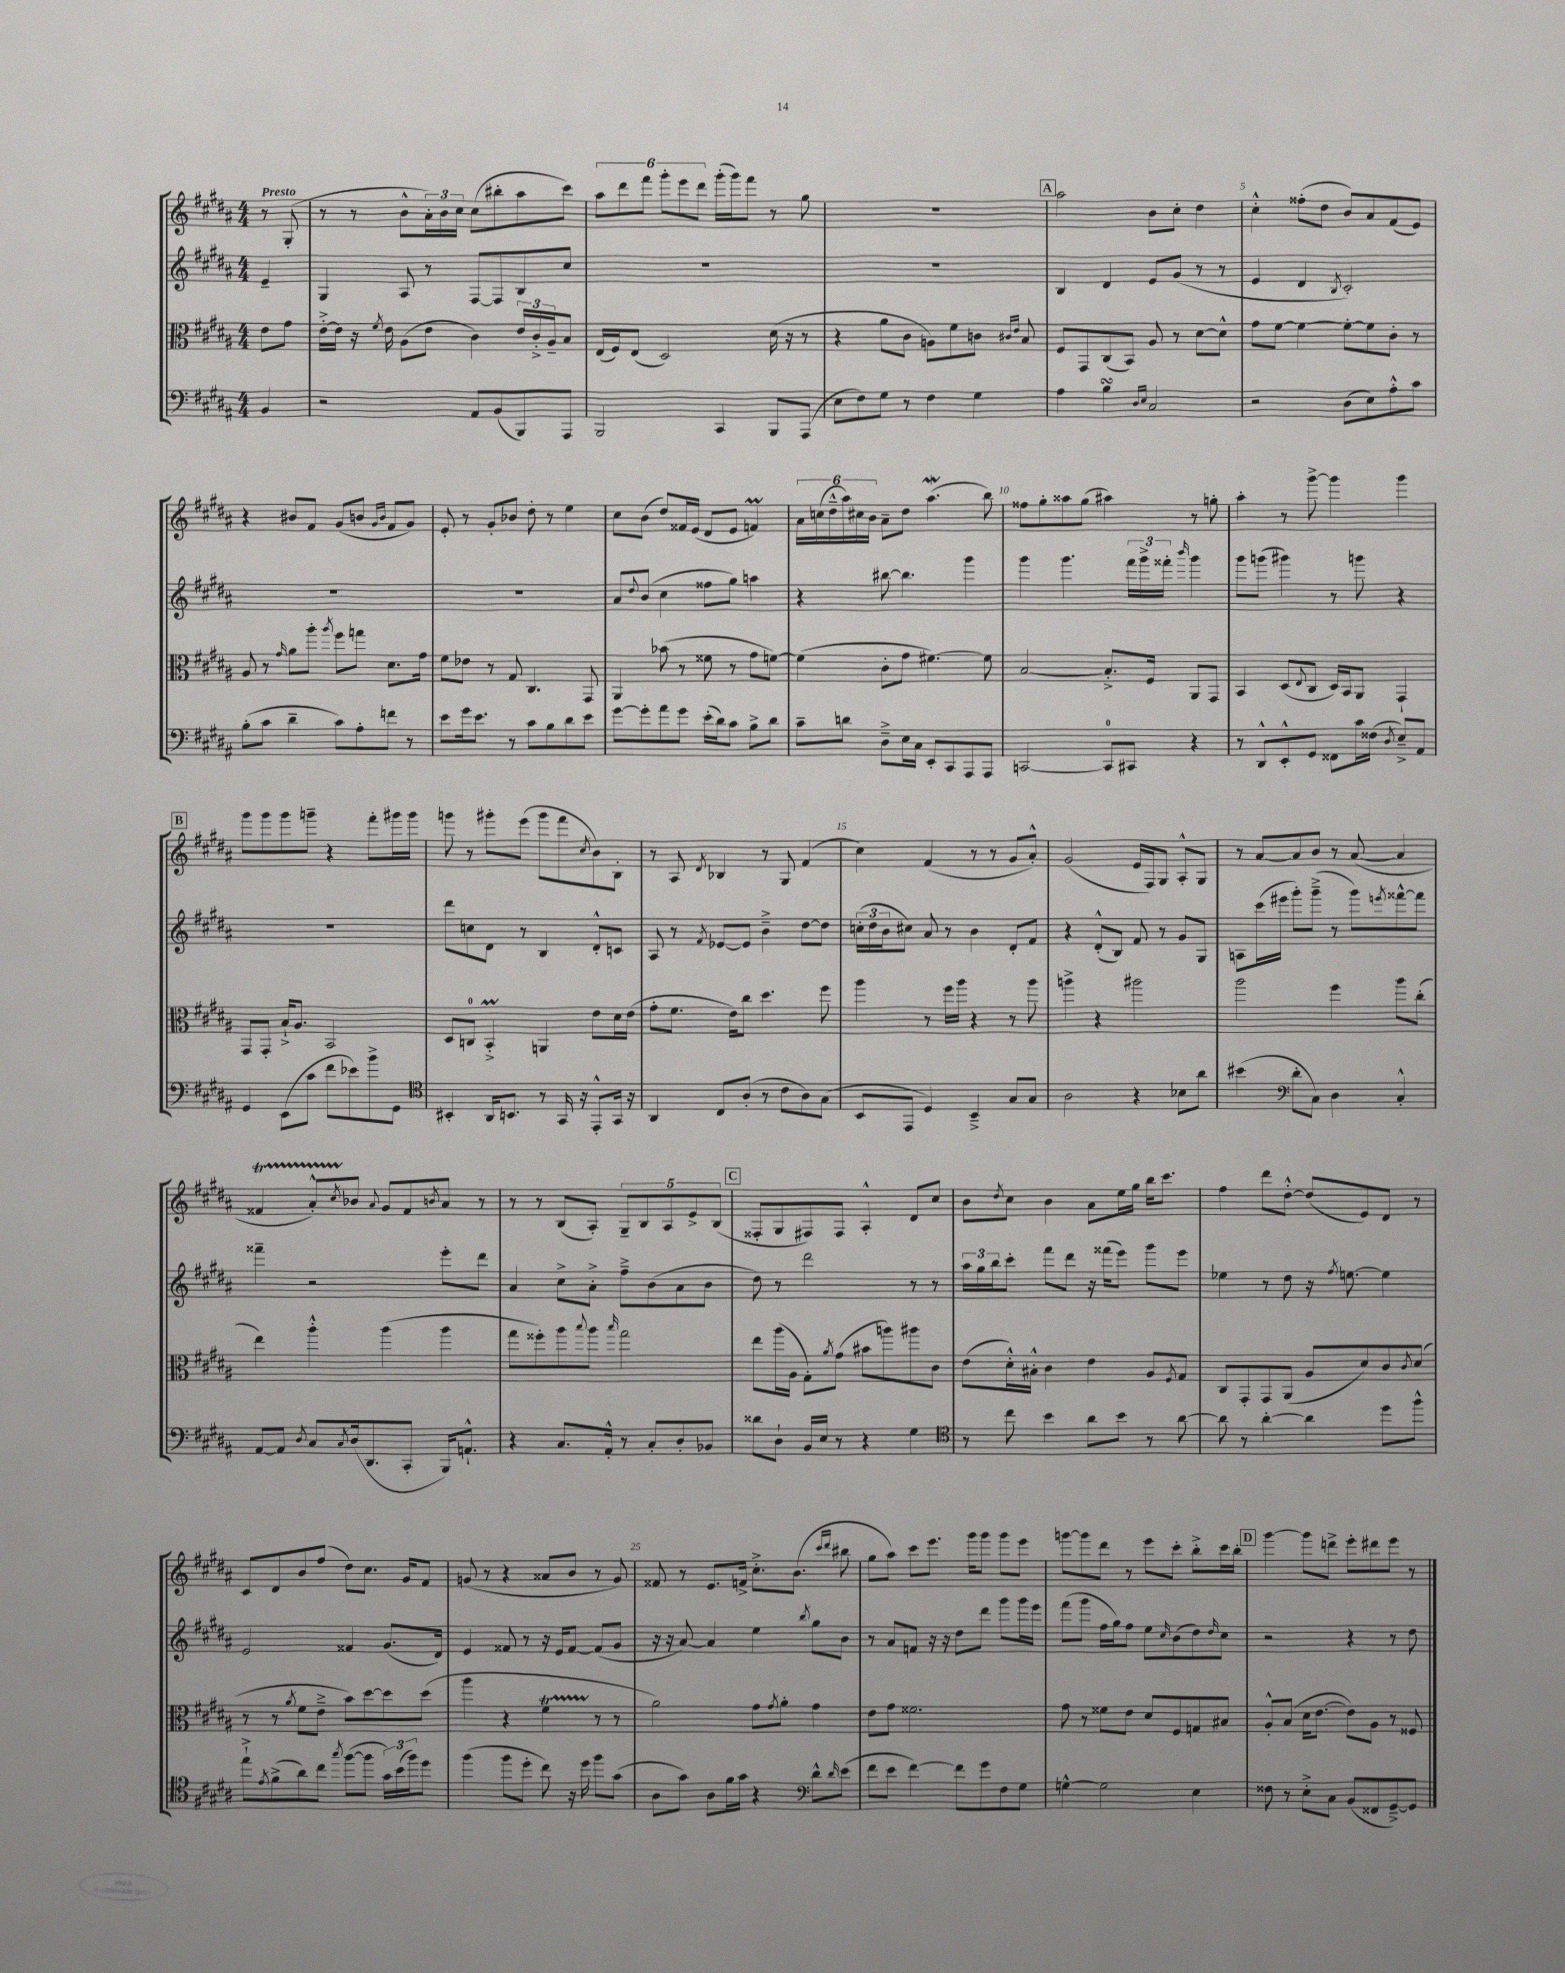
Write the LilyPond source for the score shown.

<<
\new StaffGroup <<
\new Staff = "s0" {
    \clef treble \key b \major \numericTimeSignature \time 4/4 \partial 4 \tempo "Presto"
    r8 gis8-.( |
    r8 r8 b'8-^ \tuplet 3/2 { ais'16-.) b'16 cis''16 } cis''8( bis''8-. ais''8 cis'''8) |
    \tuplet 6/4 { ais''8 dis'''8 fis'''8 gis'''8-. e'''8 dis'''8 } gis'''16-.( gis'''16) fis'''8 r8 gis''8 |
    R1 |
    \mark \markup { \box "A" } ais''2 b'8 cis''8-. dis''4 |
    cis''4-.-^ fisis''8-.( dis''8 b'8) ais'8 fis'8( e'8) |
    r4 bis'8 fis'8 gis'8( b'8 \grace { gis'16 b'16 } fis'8 gis'8) |
    e'8-. r8 gis'8-. bes'8 dis''8-. r8 e''4 |
    cis''8 b'8( dis''8) fisis'16 e'16( dis'8 e'8 f'4\prall) |
    \tuplet 6/4 { ais'16 c''16( dis''16---^ ais''16) cis''16 b'16 } ais'8-- dis''8 ais''4.\mordent( b''8) |
    fisis''8 gis''8-. aisis''8 gis''8( ais''4) r8 g''8-. |
    ais''4-. r8 gis'''8~-> gis'''4 gis'''4 |
    \mark \markup { \box "B" } gis'''8 gis'''8 gis'''8 g'''8-- r4 fis'''8-. gis'''16 gis'''16 |
    g'''8 r8 gis'''8-. e'''8( gis'''8 fis'''8 \acciaccatura { cis''8 } b'8) b8-. |
    r8 ais8 \acciaccatura { dis'8 } bes4 r8 gis8 fis'4( |
    cis''4) fis'4( r8 r8 gis'8 ais'8-.-^) |
    gis'2( e'16 fis16) gis8 ais8-.-^ gis8 |
    r8 ais'8~ ais'8 b'8 r8 ais'8~( ais'4 |
    fisis'4\startTrillSpan ais'8-.-^) \acciaccatura { cis''8 } bes'8\stopTrillSpan \appoggiatura { ais'8 } gis'8 fisis'8 \acciaccatura { b'8 } ais'8 r8 |
    r8 r8 b8( ais8-.) \tuplet 5/4 { gis8-- b8 ais8 e'8-> b8( } |
    \mark \markup { \box "C" } fisis8-. gis8 fis8) fis8 ais4-.-^ dis'8 cis''8 |
    b'8 \acciaccatura { dis''8 } cis''8 b'4 ais'8 e''16 gis''16 b''16 cis'''8. |
    fis''4 dis'''8 dis''8~-.-^ dis''8( e'8) dis'8 r8 |
    cis'8 dis'8 b'8 fis''8( dis''8) cis''8. gis'16 fis'8 |
    g'8( r8 r4 aisis'8 b'8 r8 g'8) |
    fisis'8 r8 e'8. f'16-> cis''8.-.-> b'8.( \grace { cis'''16 dis'''16 } bis''8 |
    gis''8 ais''8) cis'''8 e'''8. gis'''16 gis'''8 gis'''8 e'''8 |
    g'''8~ g'''8 dis'''8 r8 e'''8 cis'''8-. b''8-.-> cis'''16 b''16-. |
    \mark \markup { \box "D" } gis'''4~ gis'''8 d'''8-> e'''8-. dis'''8 e'''8 r8 \bar "|." |
}
\new Staff = "s1" {
    \clef treble \key b \major \numericTimeSignature \time 4/4 \partial 4
    e'4-- |
    gis4 ais8 r8 fis8~ fis8 b8 cis''8 |
    R1 |
    R1 |
    \mark \markup { \box "A" } b4 dis'4 e'8 gis'8( r8 r8 |
    e'4 dis'4 \acciaccatura { b8 } cis'2-.) |
    R1 |
    R1 |
    ais'8 \appoggiatura { dis''8 } b'8( cis''4 fisis''8 gis''8) a''4 |
    r4 bis''8~ bis''4. gis'''4 |
    gis'''4 gis'''4. \tuplet 3/2 { fis'''16 gis'''16-> fisis'''16-. } \grace { b'''16 } gis'''4 |
    gis'''8 g'''8( gis'''4) r8 g'''8 r4 |
    \mark \markup { \box "B" } R1 |
    dis'''8 c''8 dis'8 r8 b4 dis'8-.-^ c'8 |
    ais8 r8 \acciaccatura { fis'8 } ees'8~ ees'8 b'4---> dis''8~ dis''8 |
    \tuplet 3/2 { c''16-.( dis''16 b'16 } cis''8) ais'8 r8 b'4 dis'8-. fis'8 |
    r4 dis'8-.-^( b8) fis'8 r8 gis'8 gis8 |
    a8 cis'''16( eis'''16 gis'''8-.) gis'''8--->( r8 gis'''8) \acciaccatura { e'''8 } fisis'''8~-^ fisis'''8 |
    fisis'''4-- r2 e'''8-. dis'''8 |
    ais'4 cis''8-> ais'8-.-> fis''8---> b'8( ais'8 b'8 |
    \mark \markup { \box "C" } dis''8) r8 dis'''2 r8 r8 |
    \tuplet 3/2 { ais''16 gis''16 b''16 } cis'''8-. fis'''8 dis'''8 r16 fisis'''16( e'''8) gis'''8 e'''8 |
    ees''4 r8 dis''8 r16 \acciaccatura { fis''8 } e''8.~ e''4 |
    e'2 fisis'4 gis'8.( dis'16) |
    e'4 fisis'8 r8 r16 e'16 fisis'8~ fisis'8( gis'8 |
    r16 r16 ais'8~) ais'4 e''4 \acciaccatura { b''8 } gis''8 b'8 |
    r8 ais'8 f'8 r16 r16 dis''8 dis'''8 gis'''8 gis'''16 e'''16 |
    fis'''8( gis'''8 fis''16 gis''16) fis''8 e''8 \grace { cis''16 } b'8( dis''8) \grace { dis''16 } cis''8 |
    \mark \markup { \box "D" } r2 r4 r8 dis''8 \bar "|." |
}
\new Staff = "s2" {
    \clef alto \key b \major \numericTimeSignature \time 4/4 \partial 4
    e'8 gis'8 |
    e'16~-.-> e'16 r16 \acciaccatura { fis'8 } e'16 ais8( e'8 cis'4) \tuplet 3/2 { e'16 cis'16-.-> ais16-- } b8 |
    e16( fis16) e8( dis2) dis'16( r16 r8 |
    r4 ais'8 cis'8 a8) fis'8 c'8 \grace { cis'16 e'16 } b8 |
    \mark \markup { \box "A" } fis8 gis,8 cis8( b,8) ais8 r8 dis'8~ dis'8-^ |
    gis'8 fis'8~ fis'4~ fis'8~-. fis'8 cis'8-. r8 |
    ais8 r8 \grace { gis'16 } ais'8 ais''8-. \acciaccatura { ais''8 } fis''8 g''8 dis'8. gis'16 |
    fis'8 ees'8 r8 gis8 cis4. gis,8 |
    ais,4 bes'8( r8 fisis'8 r8 gis'8 f'8~) |
    f'4( cis'8-. gis'8 fis'4.~) fis'8 |
    b2~ b8.-.-> fis16 ais,8 gis,8 |
    b,4 dis8( \appoggiatura { e8 } cis8 dis16) b,16 ais,8 gis,4-! |
    \mark \markup { \box "B" } gis,8 gis,8-. b16-!-> ais8. b,2 |
    dis8 c8-0 b,4-.->\prall a,4 e'8 dis'16 e'16( |
    gis'8-. fis'8. e'16) cis''8 dis''4. fis''8 |
    ais''4 r8 fis''16 ais''16 r4 r8 ais''8 |
    a''4-> r4 ais''2 |
    ais''2 fis''4 ais''8 cis''8-.( |
    e''4) ais''4-.-^ ais''4( ais''4 |
    gis''8 fisis''8-.) ais''8 \appoggiatura { b''8 } ais''8 \grace { b''16 } gis''2 |
    \mark \markup { \box "C" } e''8 ais''16( ais16 gis8-.) \acciaccatura { ais'8 } gis'8( bis'8 a''8) ais''8 cis'8 |
    e'8( dis'16-.-^) bis16-.-^ cis'4 e'4 ais8 \acciaccatura { fis8 } gis8 |
    cis8 gis,8-. gis,8 ais,8( ais8 dis'8) cis'8 \acciaccatura { cis'8 } dis'8( |
    r8 r8 \acciaccatura { ais'8 } fis'8 e'8---> b'8) dis''8~ dis''8 dis''8( |
    ais''4 r4 fis'4\startTrillSpan r8\stopTrillSpan r8 |
    ais'2) gis'8 \acciaccatura { gis'8 } ais'8-. gis'4 |
    e'8 gis'8 fisis'2. |
    gis'8 r8 fisis'8 e'8 dis'8 fis8 g8 bis8 |
    \mark \markup { \box "D" } ais8-.-^ b8( dis'16 e'8.~ e'8) ais8 r8 fisis8 \bar "|." |
}
\new Staff = "s3" {
    \clef bass \key b \major \numericTimeSignature \time 4/4 \partial 4
    b,4 |
    r2 ais,8 b,8( b,,8) ais,,8 |
    b,,2 cis,4 b,,8 ais,,8( |
    e8 fis8) gis8 r8 fis4 gis4 |
    \mark \markup { \box "A" } ais4 b4\turn \grace { dis16 e16 } cis2 |
    r2 dis8( e8) ais8-.-^ cis'8 |
    b8-.( cis'8 dis'4-- cis'8) ais8-. f'8 r8 |
    e'8 gis'16 e'8. r8 cis'8 b8 dis'8 e'8 |
    gis'8~ gis'8-. ais'8 gis'8 e'16-.( dis'16) cis'8 b8-> dis'8 |
    cis'8-- d'8 dis8---> e16 cis16 e,8-. cis,8 ais,,8 ais,,8 |
    c,2~ c,8-0 cis,8 r4 |
    r8 dis,8-^ e,8-.-^ gis,8 fisis,8 cis'16 fisis16( \acciaccatura { dis8 } e8--->) ais,8 |
    \mark \markup { \box "B" } gis,4 e,8( cis'8 fis'8 ees'8) b'8-> gis,8 |
    \clef tenor bis,4-. ais,16 b,8. r8 gis,16 r16 e,8-.-^ gis,16 r16 |
    ais,4 cis8 ais8-.( r8 cis'8 ais8) gis8( |
    b,8 e,8 dis4) b,4---> gis8 gis8 |
    ais2 r4 bes8 ais'8 |
    bis'4( \clef bass dis'8-. cis8) dis4 cis4-.-^ |
    ais,8~ ais,8 \acciaccatura { dis8 } cis8 \acciaccatura { cis8 } dis16( dis,8. cis,8-. b,,16) a,8.-!-^ |
    r4 cis8. ais,16-.-^ r8 cis8-. dis8-. bes,8 |
    \mark \markup { \box "C" } disis'8 dis8-! b,16 e16 r8 r4 gis4 |
    \clef tenor r8 cis''8 b'4 ais'8 b'8 r8 ais'8~ |
    ais'8 r8 ais'4~-. ais'4 dis''8 fis''8-^ |
    e''8-!-> \acciaccatura { e'8 } fis'8->( ais'8) cis''8 \acciaccatura { gis''8 } fis''8~( fis''8 \tuplet 3/2 { gis'16) b'16( fis''16) } dis''8 |
    fis''4( fis''8 dis''8-. cis''8) r16 dis''16 fis''8 gis'8( |
    ais8 gis'8) ais8 fis'16 gis'16 r4 \clef bass dis'8-^ \grace { dis'16 } e'8( |
    fis'8 e'8 fis'4~) fis'8 gis'8 fis8 gis8 |
    g4~-^ g2 e4 |
    \mark \markup { \box "D" } fisis8 r8 e8-.-> cis8 b,8( fisis,8 gis,8~--->) gis,8 \bar "|." |
}
>>
>>
\layout { \context { \Score \override BarNumber.break-visibility = ##(#f #t #t) barNumberVisibility = #(every-nth-bar-number-visible 5) } }
